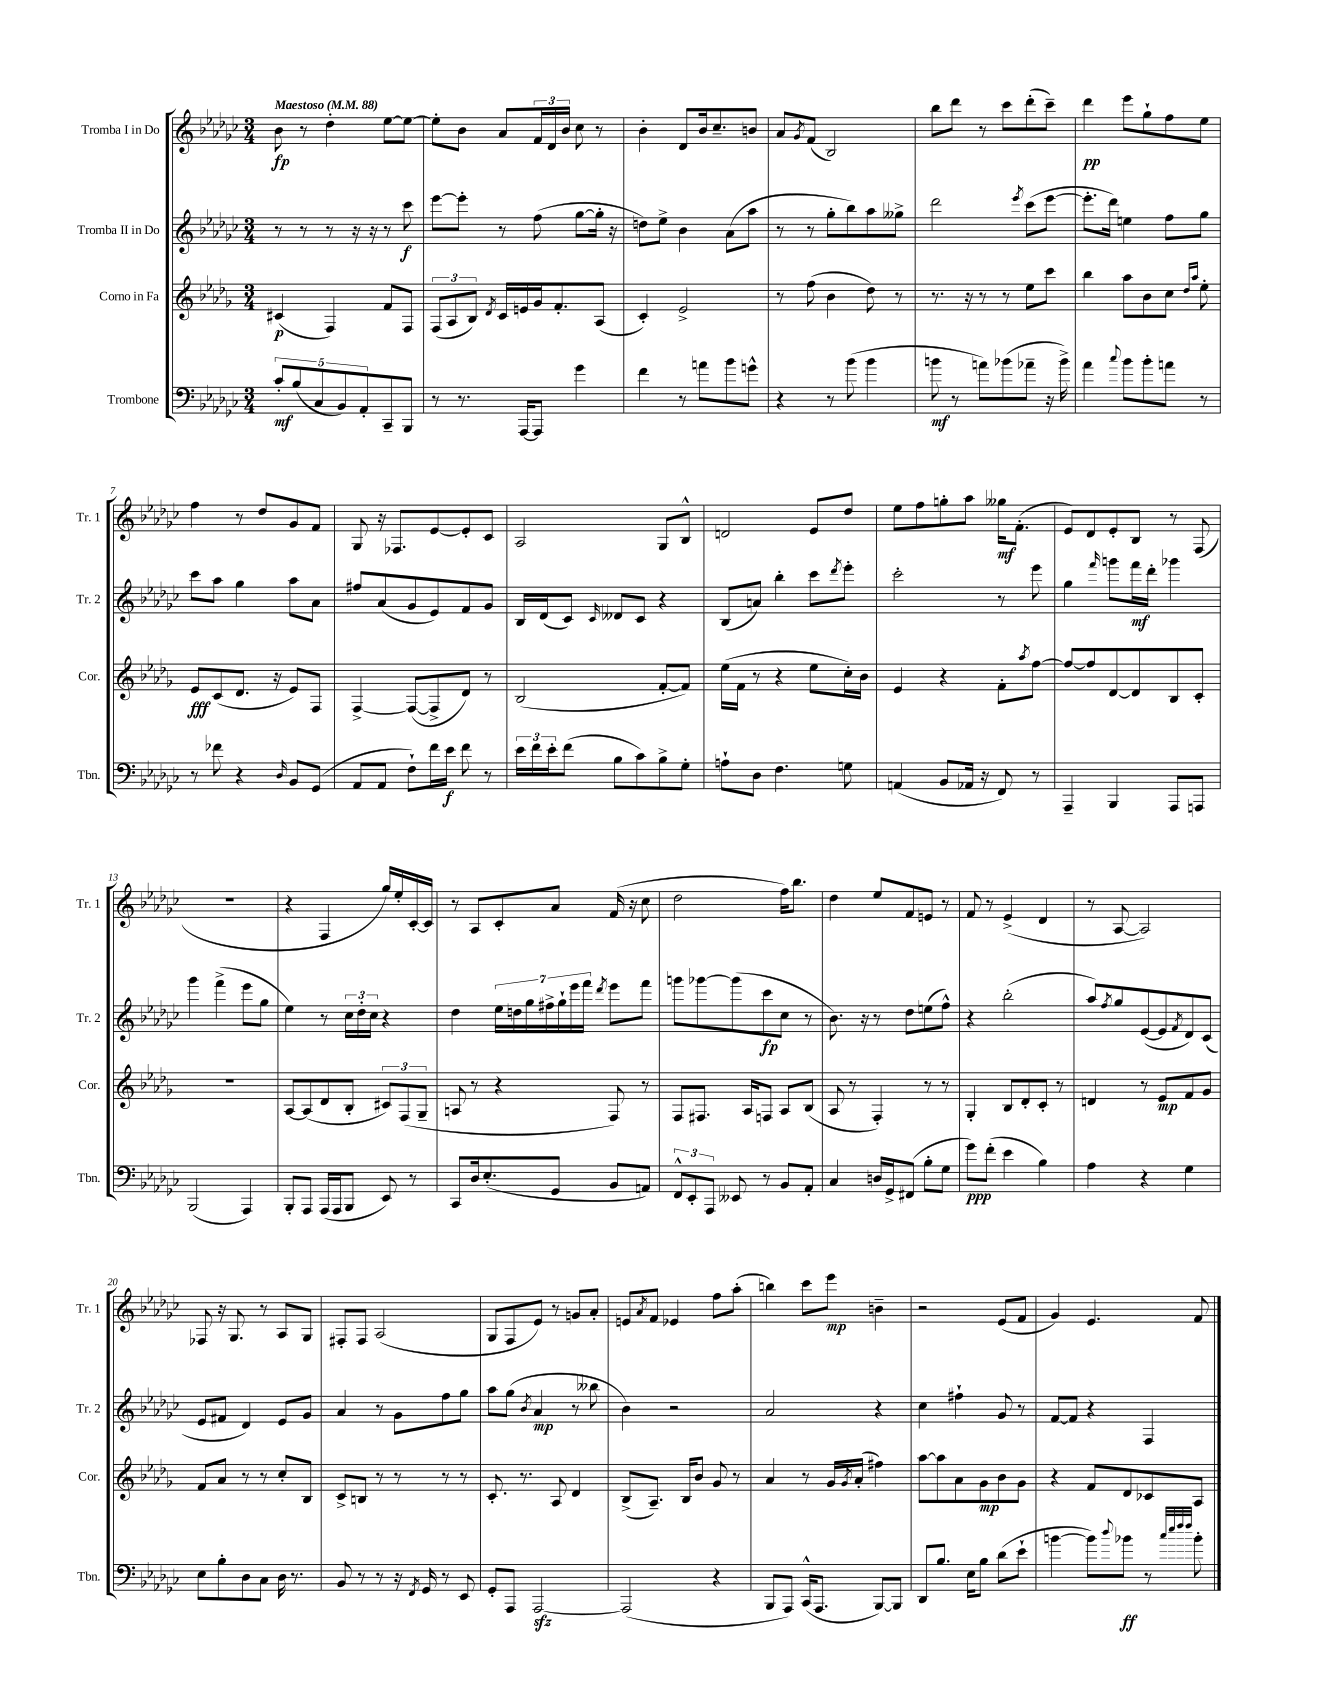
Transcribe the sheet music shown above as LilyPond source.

<<
\new StaffGroup <<
\new Staff = "s0" \with { instrumentName = "Tromba I in Do" shortInstrumentName = "Tr. 1" } {
    \clef treble \key ges \major \numericTimeSignature \time 3/4 \tempo "Maestoso" 4 = 88
    bes'8\fp r8 des''4-. ees''8~ ees''8~ |
    ees''8-. bes'8 aes'8 \tuplet 3/2 { f'16 des'16 bes'16 } ces''8 r8 |
    bes'4-. des'8 bes'16 ces''8.-- b'8 |
    aes'8 \acciaccatura { ges'8 } f'8( bes2) |
    bes''8 des'''8 r8 ces'''8 des'''8-.( ces'''8--) |
    des'''4\pp ees'''8 ges''8-! f''8 ees''8 |
    f''4 r8 des''8 ges'8 f'8 |
    ges8 r16 fes8. ees'8~ ees'8-. ces'8 |
    aes2 ges8 bes8-^ |
    d'2 ees'8 des''8 |
    ees''8 f''8 g''8-. aes''8 geses''16\mf f'8.-.( |
    ees'8) des'8 ees'8-. bes8 r8 f8( |
    R2. |
    r4 f4 ges''16) ees''16-. ces'16~-. ces'16 |
    r8 aes8 ces'8-. aes'8 f'16( r16 ces''8 |
    des''2 f''16) bes''8. |
    des''4 ees''8 f'8 e'8 r8 |
    f'8 r8 ees'4->( des'4 |
    r8 aes8~ aes2) |
    fes8 r16 ges8. r8 aes8 ges8 |
    fis8-. fis8 aes2( |
    ges8 f8 ees'8) r8 g'8 aes'8-. |
    e'8 \acciaccatura { aes'8 } f'8 ees'4 f''8 aes''8-.( |
    b''4) ces'''8 ees'''8\mp b'4-- |
    r2 ees'8( f'8 |
    ges'4) ees'4. f'8 \bar "|." |
}
\new Staff = "s1" \with { instrumentName = "Tromba II in Do" shortInstrumentName = "Tr. 2" } {
    \clef treble \key ges \major \numericTimeSignature \time 3/4
    r8 r8 r8 r16 r16 r8 ces'''8\f |
    ees'''8~ ees'''8-. r8 f''8( ges''8~ ges''16-. r16 |
    d''8) ees''8-> bes'4 aes'8( aes''8 |
    r8 r8 ges''8-. bes''8) aes''8 geses''8-> |
    des'''2 \acciaccatura { ees'''8 } ces'''8( ees'''8~ |
    ees'''8.-. des'''16) e''4 f''8 ges''8 |
    ces'''8 aes''8 ges''4 aes''8 aes'8 |
    fis''8 aes'8( ges'8 ees'8) f'8 ges'8 |
    bes16 des'16( ces'8) \grace { ces'16 } deses'8 ces'8 r4 |
    bes8( a'8) bes''4-. ces'''8 \acciaccatura { des'''8 } ees'''8-. |
    ces'''2-. r8 ees'''8 |
    ges''4 \grace { f'''16 } g'''8 f'''16\mf des'''16-. ges'''4 |
    ges'''4 f'''4->( ees'''8 ges''8 |
    ees''4) r8 \tuplet 3/2 { ces''16 des''16-. ces''16 } r4 |
    des''4 \tuplet 7/4 { ees''16 d''16 ges''16 fis''16-> ges''16-! ees'''16 f'''16 } \acciaccatura { des'''8 } ees'''8 f'''8 |
    g'''8 ges'''8~ ges'''8( ces'''8\fp ces''8 r8 |
    bes'8.) r16 r8 des''8 e''8( f''8-^) |
    r4 bes''2-.( |
    aes''8) \acciaccatura { f''8 } ges''8 ees'8~( ees'8 \acciaccatura { f'8 } des'8) ces'8( |
    ees'8 fis'8 des'4) ees'8 ges'8 |
    aes'4 r8 ges'8 f''8 ges''8 |
    aes''8 ges''8( \acciaccatura { bes'8 } aes'4\mp r8 beses''8 |
    bes'4) r2 |
    aes'2 r4 |
    ces''4 fis''4-! ges'8 r8 |
    f'8~ f'8 r4 f4 \bar "|." |
}
\new Staff = "s2" \with { instrumentName = "Corno in Fa" shortInstrumentName = "Cor." } {
    \clef treble \key des \major \numericTimeSignature \time 3/4
    cis'4\p( f4) f'8 f8 |
    \tuplet 3/2 { f8( aes8 bes8) } \acciaccatura { des'8 } c'16 e'16 ges'16 f'8.-. aes8( |
    c'4-.) ees'2-> |
    r8 f''8( bes'4 des''8) r8 |
    r8. r16 r8 r8 ees''8 c'''8 |
    bes''4 aes''8 bes'8 c''8 \grace { des''16 aes''16 } ees''8-. |
    ees'8\fff c'8( des'8. r16 ees'8) f8 |
    f4~-> f8~( f8-> des'8) r8 |
    bes2( f'8~-. f'8) |
    ees''16( f'16 r8 r4 ees''8 c''16-.) bes'16 |
    ees'4 r4 f'8-. \acciaccatura { aes''8 } f''8~ |
    f''8~ f''8 des'8~ des'8 bes8 c'8-. |
    R2. |
    aes8~ aes8( des'8 bes8-. \tuplet 3/2 { cis'8) f8( ges8-- } |
    a8 r8 r4 f8) r8 |
    f8 fis8. aes16 f8 aes8 bes8( |
    aes8 r8 f4-.) r8 r8 |
    ges4-. bes8 des'8-. c'8-. r8 |
    d'4 r8 ees'8\mp f'8 ges'8 |
    f'8 aes'8 r8 r8 c''8-. bes8 |
    c'8-> b8 r8 r8 r8 r8 |
    c'8.-. r8. aes8 des'4 |
    bes8->( aes8.--) bes16 bes'8 ges'8 r8 |
    aes'4 r8 ges'16 \acciaccatura { ges'8 } aes'16-.( fis''4) |
    aes''8~ aes''8 aes'8 ges'8\mp bes'8 ges'8 |
    r4 f'8 des'8 ces'8 aes8 \bar "|." |
}
\new Staff = "s3" \with { instrumentName = "Trombone" shortInstrumentName = "Tbn." } {
    \clef bass \key ges \major \numericTimeSignature \time 3/4
    \tuplet 5/4 { ces'8-.\mf bes8( ces8 bes,8) aes,8-. } ces,8-- bes,,8 |
    r8 r8. aes,,16~ aes,,8 ges'4 |
    f'4 r8 a'8 bes'8 g'8-^ |
    r4 r8 bes'8( bes'4 |
    b'8\mf r8 a'8) bes'8( aes'8-- r16 bes'16->) |
    aes'4 \appoggiatura { ces''8 } bes'8 bes'8-. a'8 r8 |
    r8 fes'8 r4 \grace { des16 } bes,8 ges,8( |
    aes,8 aes,8 f8-!) f'16 ees'16\f f'8 r8 |
    \tuplet 3/2 { ees'16 f'16 ees'16-. } f'8( bes8 ces'8) bes8-> ges8-. |
    a8-! des8 f4. g8 |
    a,4( bes,8 aes,16 r16 f,8) r8 |
    aes,,4-- bes,,4 aes,,8 a,,8 |
    bes,,2( aes,,4) |
    bes,,8-. aes,,8 aes,,16( aes,,16 bes,,8 ees,8) r8 |
    ces,8 des16 ees8.-.( ges,8 bes,8 a,8) |
    \tuplet 3/2 { f,8-^ ees,8-. aes,,8 } eeses,8 r8 bes,8 aes,8-. |
    ces4 d16 ges,16-> fis,8( bes8-. ges8 |
    ges'8\ppp) f'8-.( ees'4 bes4) |
    aes4 r4 ges4 |
    ees8 bes8-. des8 ces8 des16 r8. |
    bes,8 r8 r8 r16 \acciaccatura { f,8 } ges,16 r8 ees,8 |
    ges,8-. aes,,8 aes,,2~\sfz |
    aes,,2( r4 |
    bes,,8 aes,,8) ces,16-^( aes,,8. bes,,8~) bes,,8 |
    des,8 bes8. ees16 bes8 des'8( ees'8-! |
    b'4~ b'8) \appoggiatura { des''8 } bes'8\ff r8 \grace { ces''32 ees''32 f''32 f''32 } bes'8-. \bar "|." |
}
>>
>>
